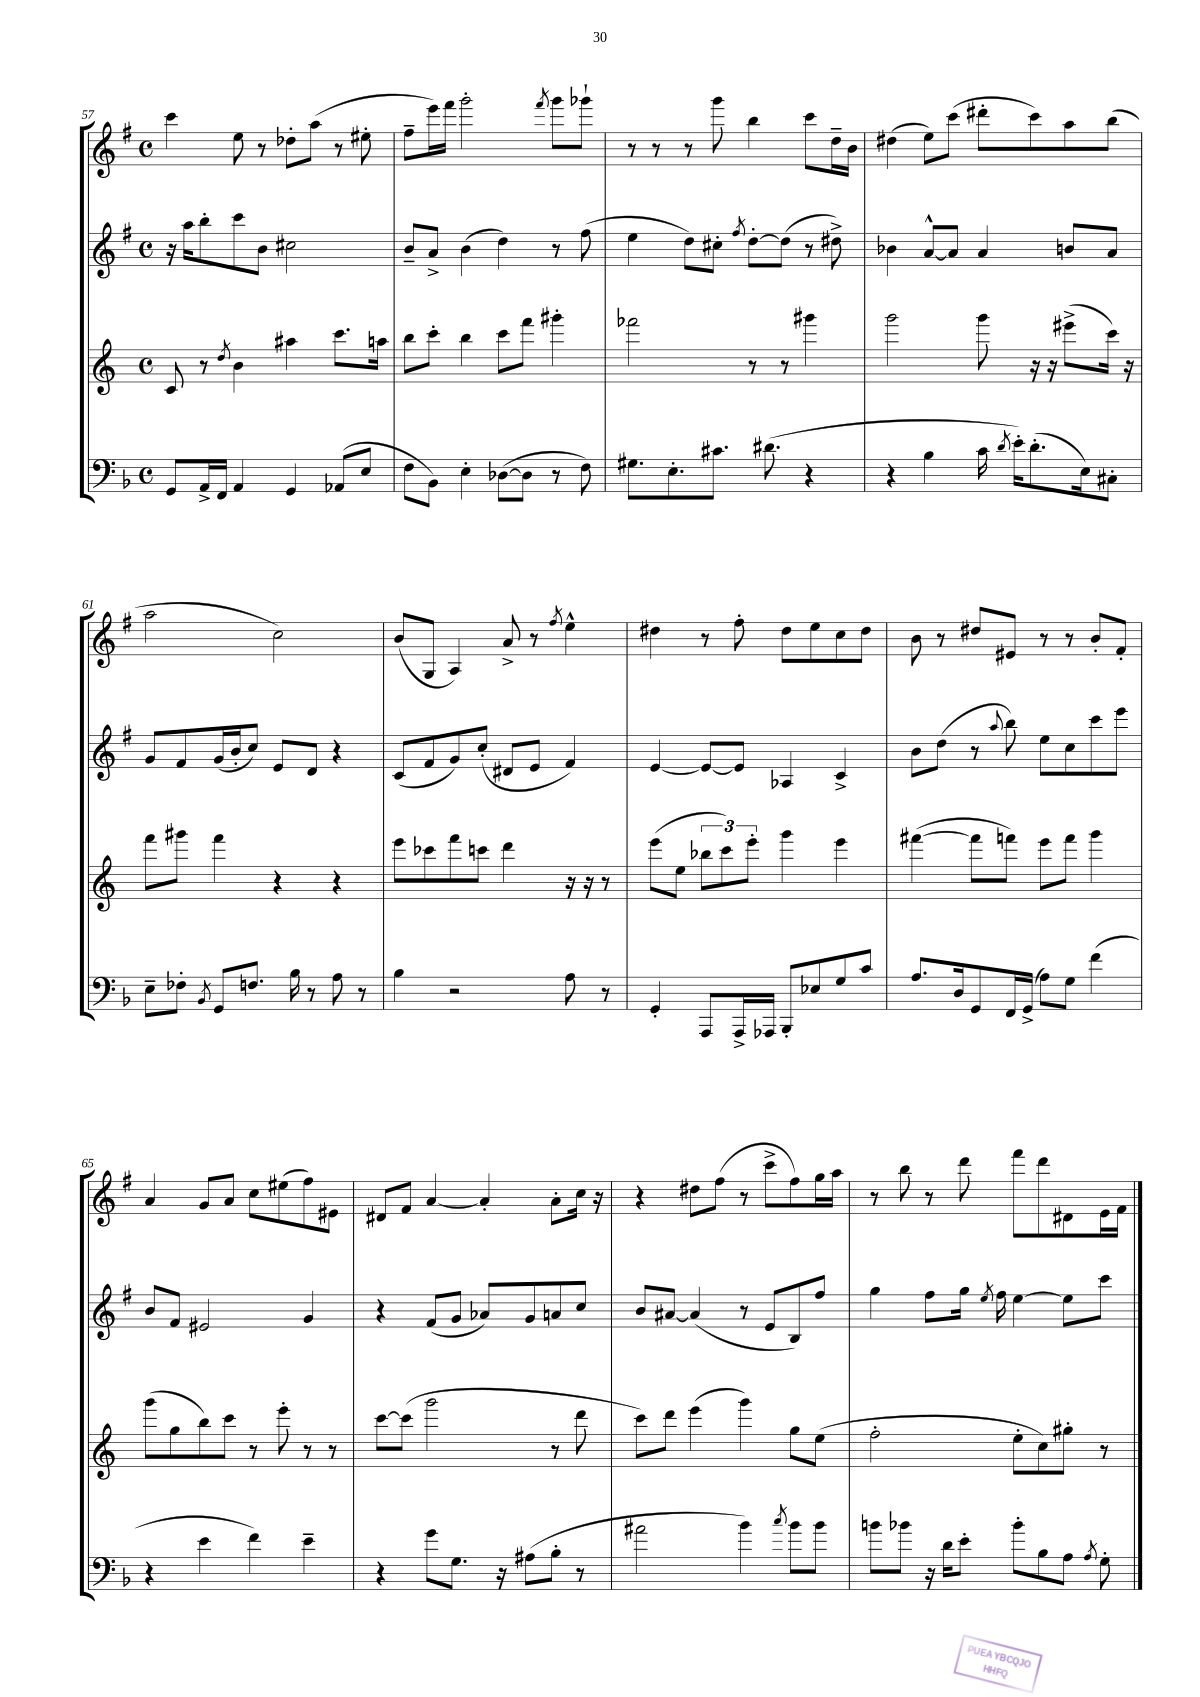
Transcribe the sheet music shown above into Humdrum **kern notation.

**kern	**kern	**kern	**kern
*staff4	*staff3	*staff2	*staff1
*clefF4	*clefG2	*clefG2	*clefG2
*k[b-]	*k[]	*k[f#]	*k[f#]
*M4/4	*M4/4	*M4/4	*M4/4
*met(c)	*met(c)	*met(c)	*met(c)
8GG	8c	16r	4ccc
.	.	16aa	.
16AA^	8r	8bb'	.
16FF	.	.	.
.	8qdd	.	.
4AA	4b	8ccc	8ee
.	.	8b	8r
4GG	4aa#	2cc#	8dd-'
.	.	.	(8aa
(8AA-	8.ccc	.	8r
8E	.	.	8ee#'
.	16aa	.	.
=	=	=	=
8F	8bb	8b~	8ff#~
8BB-)	8ccc'	8a^	16eee)
.	.	.	16fff#
4E'	4bb	(4b	2ggg'
([8D-	8ccc	4dd)	.
8D-]	8fff	.	.
.	.	.	8qfff#
8r	4ggg#'	8r	8ggg
8F)	.	(8ff#	8ggg-`
=	=	=	=
8.G#	2fff-	4ee	8r
.	.	.	8r
8.E'	.	.	.
.	.	8dd)	8r
8.c#	.	8cc#'	8ggg
.	.	8qff#	.
.	8r	[8dd'	4bb
(8.d#	.	.	.
.	8r	(8dd]	.
4r	4ggg#	8r	8ccc
.	.	8dd#^)	16dd~
.	.	.	16b
=	=	=	=
4r	2ggg	4b-	(4dd#
4B-	.	[8a^^	8ee)
.	.	8a]	(8ccc
16c	8ggg	4a	8ddd#'
8qd	.	.	.
16e')	.	.	.
(8.d'	16r	.	8ccc)
.	16r	.	.
.	(8eee#^	8b	8aa
16E)	.	.	.
8C#'	16ccc)	8a	(8bb
.	16r	.	.
=	=	=	=
8E~	8fff	8g	2aa
8F-'	8ggg#	8f#	.
8qBB-	.	.	.
8GG	4fff	(16g	.
.	.	16b'	.
8.F	.	8cc)	.
.	4r	8e	2cc)
16B-	.	.	.
8r	.	8d	.
8A	4r	4r	.
8r	.	.	.
=	=	=	=
4B-	8eee	(8c	(8b
.	8ccc-	8f#	8G
2r	8fff	8g)	4A)
.	8ccc	(8cc'	.
.	4ddd	8d#	8a^
.	.	8e	8r
.	.	.	8qff#
8A	16r	4f#)	4ee^^
.	16r	.	.
8r	8r	.	.
=	=	=	=
4GG'	(8eee	[4e	4dd#
.	8ee	.	.
8AAA	12bb-	8e_	8r
.	12ccc)	.	.
16AAA^	.	8e]	8ff#'
.	12eee'	.	.
16AAA-	.	.	.
8BBB-'	4ggg	4A-	8dd#
8E-	.	.	8ee
8G	4eee	4c^	8cc
8c	.	.	8dd#
=	=	=	=
8.A	([4fff#	8b	8b
.	.	(8dd	8r
16D	.	.	.
8GG	8fff#]	8r	8dd#
.	.	8qqaa	.
16FF	8fff)	8bb)	8e#
(16GG^	.	.	.
8A)	8eee	8ee	8r
8G	8fff	8cc	8r
(4f	4ggg	8ccc	8b'
.	.	8eee	8f#'
=	=	=	=
4r	(8ggg	8b	4a
.	8gg	8f#	.
4e	8bb)	2e#	8g
.	8ccc	.	8a
4f)	8r	.	8cc
.	8eee'	.	(8ee#
4e~	8r	4g	8ff#)
.	8r	.	8e#
=	=	=	=
4r	[8ccc	4r	8d#
.	(8ccc]	.	8f#
8g	2ggg	(8f#	[4a
8.G	.	8g	.
.	.	8a-)	4a']
16r	.	.	.
(8A#	.	8g	.
8B-'	8r	8a	8a'
8r	8ddd	8cc	16cc
.	.	.	16r
=	=	=	=
2a#	8ccc)	8b	4r
.	8ddd	[8a#	.
.	(4eee	(4a#]	8dd#
.	.	.	(8ff#
4b-)	4ggg)	8r	8r
.	.	8e	8ccc^
8qcc	.	.	.
8b-	8gg	8B)	8ff#)
8b-	(8ee	8ff#	16gg
.	.	.	16aa
=	=	=	=
8b	2ff'	4gg	8r
8b-	.	.	8bb
16r	.	8ff#	8r
16d	.	.	.
8e'	.	16gg	8ddd
.	.	8qee	.
.	.	16ff#	.
8b-'	8ee'	[4ee	8fff#
8B-	8cc)	.	8ddd
8A	8gg#'	8ee]	8d#
8qA	.	.	.
8G'	8r	8ccc	16e
.	.	.	16f#
==	==	==	==
*-	*-	*-	*-
